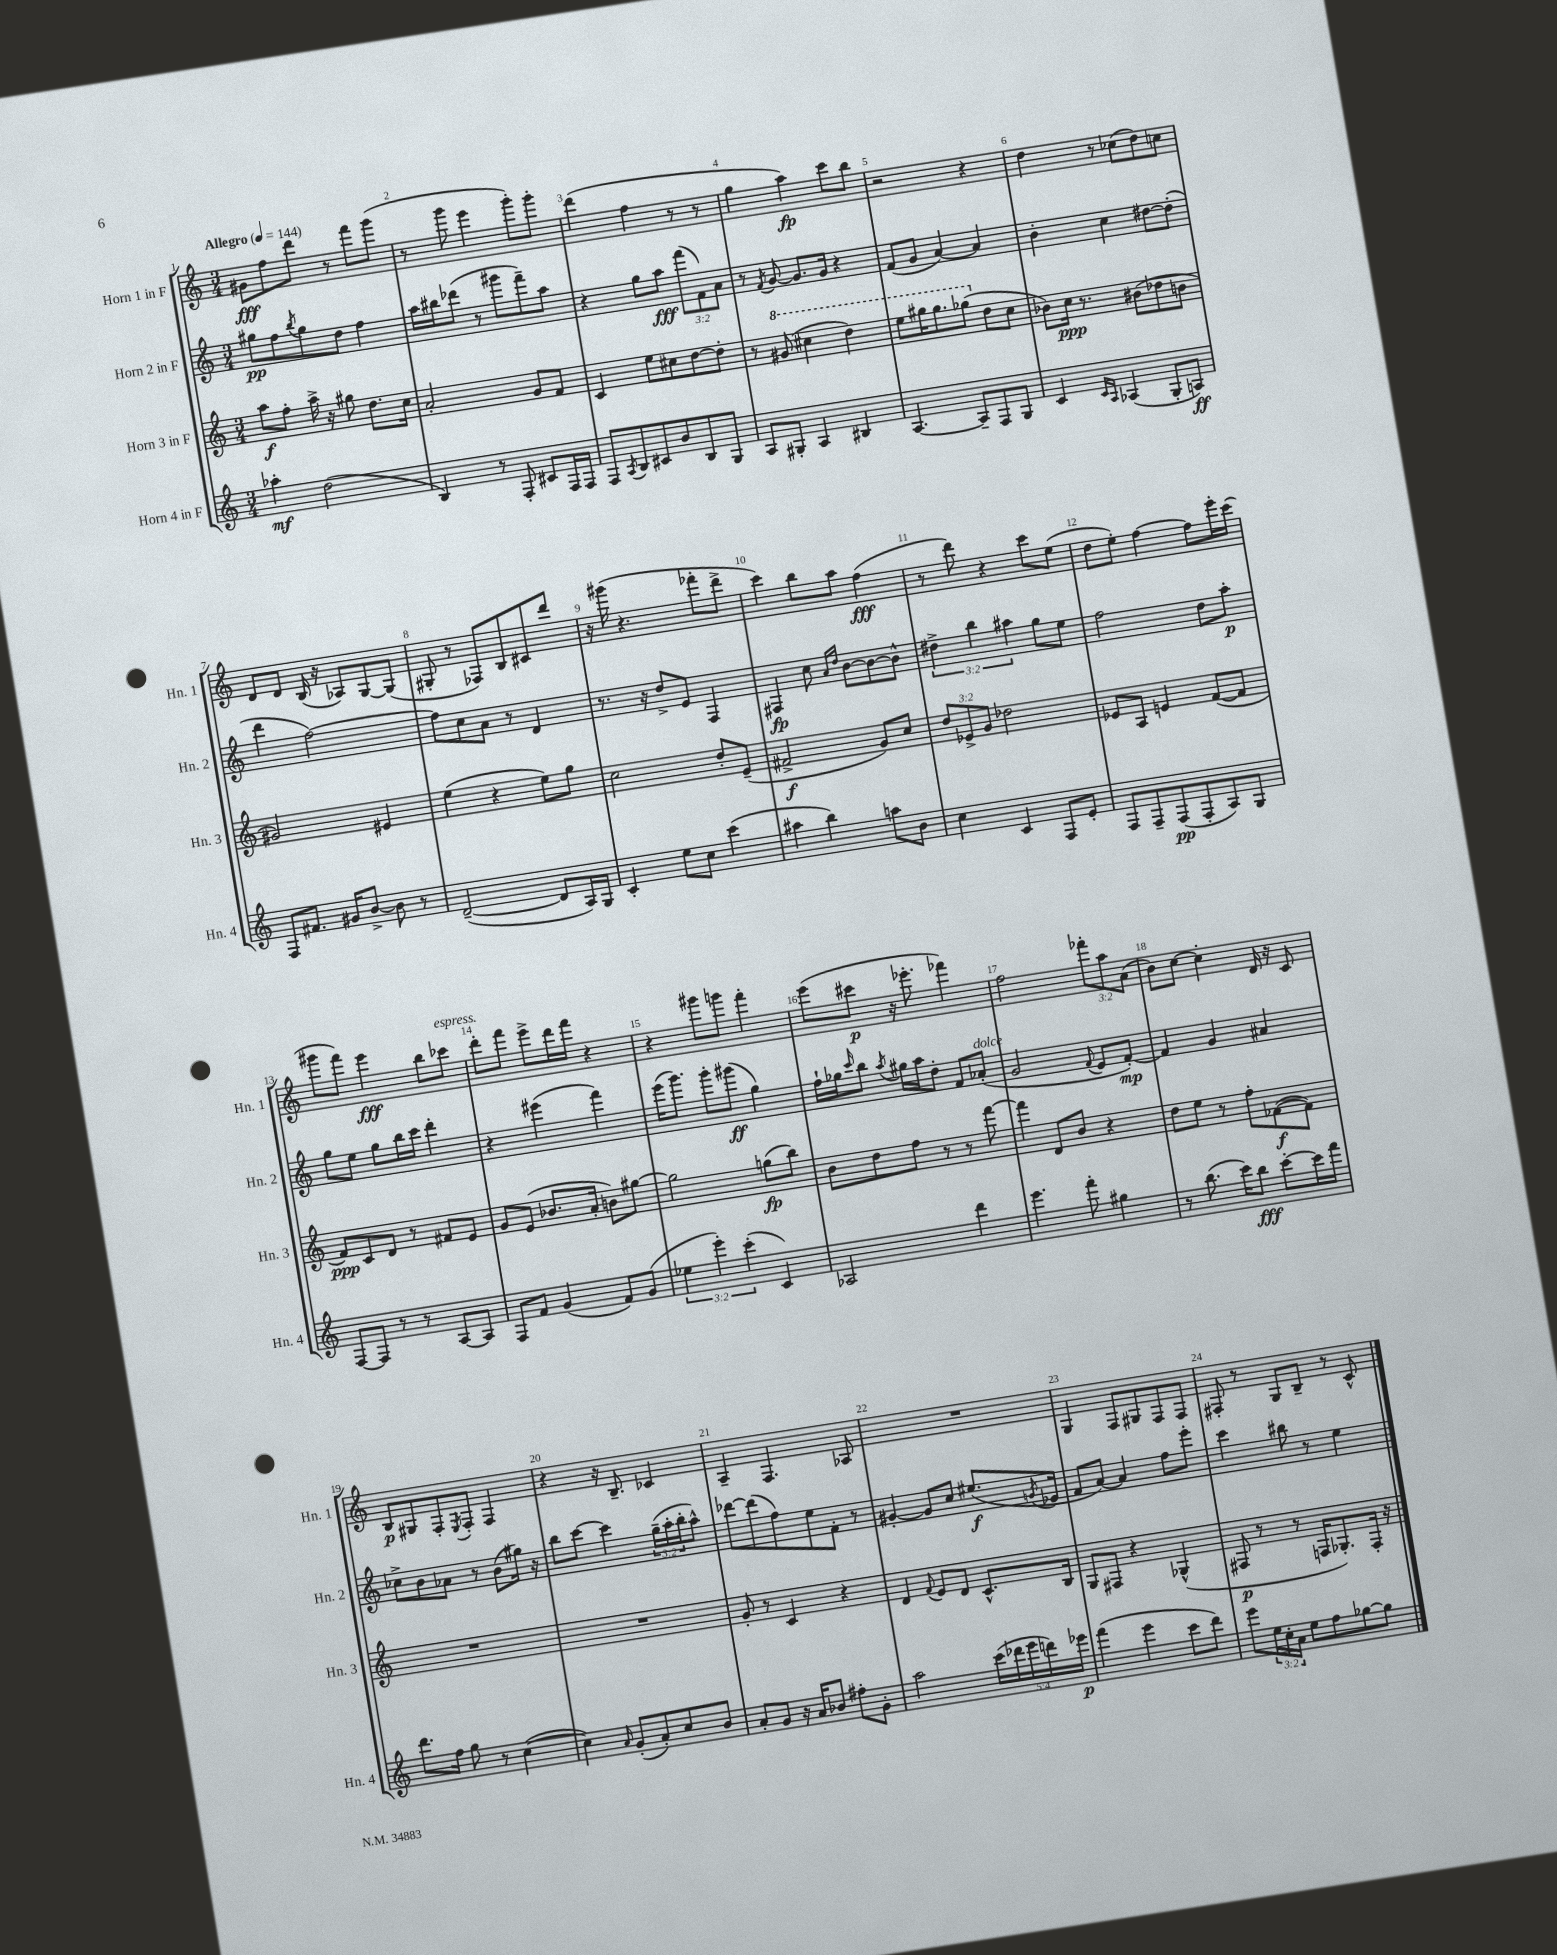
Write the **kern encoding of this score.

**kern	**kern	**kern	**kern
*staff4	*staff3	*staff2	*staff1
*clefG2	*clefG2	*clefG2	*clefG2
*k[]	*k[]	*k[]	*k[]
*M3/4	*M3/4	*M3/4	*M3/4
*MM144	*MM144	*MM144	*MM144
4aa-'\	8aa\L	8gg#\L	8g#\L
.	8ff'\J	8ff\	8ff\
.	.	8qbb/	.
(2dd\	16aa^\	8gg#\	8ddd\J
.	16r	.	.
.	8gg#\	8dd\J	8r
.	8.dd\L	4ff\	8fff\L
.	.	.	(8ggg\J
.	16cc\Jk	.	.
=	=	=	=
4B/)	2a'/	16aa\LL	8r
.	.	16bb#\J	.
.	.	(8ddd-\J	8ggg\
8r	.	8r	4eee\
8F'/	.	8ggg#\L	.
8c#/L	8g/L	8fff~\)	8ggg'\L)
16F/L	8f/J	8aa\J	8ggg'\J
16F/JJ	.	.	.
=	=	=	=
8F/L	4c/	4r	(4ddd\
8qA/	.	.	.
8B/	.	.	.
8c#/	8ee\L	8gg\L	4ff\
8b/	8cc#\	8aa\J	.
8B/	[8dd\	(12fff\L	8r
.	.	12f\)	.
8G/J	8dd'\]J	.	8r
.	.	12a\J	.
=	=	=	=
8A/L	8r	8r	4gg\
.	.	8qf/	.
8G#'/J	(8gg#/	[8g/	.
4A/	4ccc#\	8.g/]L	4aa\)
.	.	16g/Jk	.
4B#/	4ddd\)	4r	8ccc\L
.	.	.	8bb\J
=	=	=	=
[4.A/	8eee\L	(8f/L	2r
.	16ggg#\K	8g/J	.
.	8.ggg#\	.	.
.	.	[4a/)	.
8A~/]L	(8ggg-\J	.	.
8F/	8dd\L	4a/]	4r
8G/J	8cc\J	.	.
=	=	=	=
4c/	8b-\L)	4b'\	4dd\
.	16cc\Jk	.	.
.	8.r	.	.
16qqc/LL	.	.	.
16qqA/JJ	.	.	.
(4A-/	.	4cc\	8r
.	(8b#\L	.	(8cc-\L
8G'/L	8dd-\	[8dd#\L	8dd\)
8A/J)	8b\J	(8dd#'\]J	8cc\J
=	=	=	=
8F/L	2g#/)	4ddd\	8d/L
8.f#/J	.	.	8d/J
.	.	[2ff\)	(16B/
16g#/LK	.	.	16r
[8b^/J	.	.	8A-/L)
8b\]	4e#/	.	[8G/
8r	.	.	(8G/]J
=	=	=	=
([2d~/	(4ee\	8ff\]L	8G#'/
.	.	8cc\	8r
.	4r	8a\J	8F-/L)
.	.	8r	8B/
8d/]L	8ee\L)	4d/	8c#/
16A/L)	8gg\J	.	8ddd/J
16G/JJ	.	.	.
=	=	=	=
4c'/	2cc\	8.r	16r
.	.	.	(16ggg#\
.	.	.	4.r
.	.	16r	.
8ee\L	.	8dd^/L	.
8cc\J	.	8e/J	.
(4ccc\	8dd'/L	4F/	8fff-'\L
.	(8e~/J	.	8ddd^\J
=	=	=	=
4aa#\	2f#^/	4F#/	4ccc\)
4bb\)	.	8cc\	8bb\L
.	.	16qqa/LL	.
.	.	16qqdd/JJ	.
.	.	[8b\L	8aa\J
8aa\L	8g/L)	8b\_	(4ff\
8b\J	8cc/J	8b^^\]J	.
=	=	=	=
4cc\	12dd/L	6dd#^\	8r
.	12e-^/	.	.
.	.	.	8ddd\)
.	12g/J	6bb\	.
4c/	2dd-\	.	4r
.	.	6aa#\	.
8F/L	.	8gg\L	8ccc\L
8e'/J	.	8ee\J	(8ee\J
=	=	=	=
8F/L	8e-/L	2ff\	8dd\L
8F~/	8A/J	.	8ee'\J)
(8F/	4e/	.	[4ff\
8F'/	.	.	.
8A/)	([8f/L	8dd\L	8ff\]L
8G/J	8f/]J	8aa'\J	16eee'\L
.	.	.	(16ccc\JJ
=	=	=	=
[8F/L	8f/L)	8gg\L	8ggg#\L
8F/]J	8c/	8ee\J	8fff\J)
8r	8d/J	8gg\L	4eee\
8r	8r	16bb\L	.
.	.	16ccc\JJ	.
[8A/L	8f#/L	4ddd'\	8bb\L
8A/]J	8e/J	.	8ccc-\J
=	=	=	=
8F/L	8g/L	4r	8ddd'\L
8f/J	(8e/J	.	8fff\J
(4g/	8.b-/L	(4eee#\	8eee^\L
.	.	.	16ddd\L
.	16a'/Jk	.	16fff\JJ
8f/L)	8b\L)	4fff\)	4r
(8g/J	[8gg#\J	.	.
=	=	=	=
6ee-\	2gg#\]	(16eee\LK	4r
.	.	8.ggg\J)	.
6eee'\)	.	.	.
.	.	8ggg'\L	8ggg#\L
(6ccc'\	.	.	.
.	.	(8ggg#\J	8ggg\J
4c/)	(8gg\L	4gg\)	4fff'\
.	8bb\J)	.	.
=	=	=	=
2A-/	8b\L	16ff`\LL	(8eee\L
.	.	16gg-\J	.
.	.	16qqccc/	.
.	8dd\	8bb\J	8ccc#\J
.	.	8qaa/	.
.	8ff\J	16gg#\LL	16r
.	.	16aa\J	8.eee-'\
.	8r	8dd'\J	.
4ddd\	8r	8f/L	4fff-\)
.	[8fff\	(8a-'/J	.
=	=	=	=
4.eee\	4fff\]	2g/	2ff\
.	8d/L	.	.
8fff'\	8b/J	.	.
.	.	8qqf/	.
4gg#\	4r	8e/L	12fff-'\L
.	.	.	12aa\
.	.	[8f'/J)	.
.	.	.	(12a\J
=	=	=	=
8r	8dd\L	4f/]	8b\L)
(8.bb\	8ee\J	.	[8cc\J
.	8r	4g/	4cc'\]
16ccc\LK)	.	.	.
8bb\J	8ff'\L	.	.
[8ccc'\L	([8f-\	4a#/	16d/
.	.	.	16r
16ccc\]L	8f-\]J)	.	8c/
16fff\JJ	.	.	.
=	=	=	=
8.ddd\L	2.r	8cc-^\L	8B/L
.	.	8b\	8G#/
16ff\Jk	.	.	.
8gg\	.	8a-\J	8F'/
.	.	.	8qE/
8r	.	8r	8F'/J
([4cc\	.	(8b\L	4F/
.	.	16gg#\Jk)	.
.	.	16r	.
=	=	=	=
4cc\])	2.r	8bb\L	4r
.	.	[8ccc\J	.
16qqa/	.	.	.
(8g'/L	.	4ccc\]	16r
.	.	.	8.B~/
8a'/)	.	.	.
8cc/	.	(24gg~\LL	4c-/
.	.	24aa'\	.
.	.	24bb'\J	.
8b/J	.	8aa^^\J)	.
=	=	=	=
8a'/L	8g'/	[8ddd-\L	4A~/
8g/J	8r	(8ddd-\]	.
16r	4c/	8ff\)	4.F/
16a/LK	.	.	.
8b-/J	.	8ee\	.
8ff#'\L	4r	8f'\J	.
8g'\J	.	8r	8A-/
=	=	=	=
2aa\	4d/	[4g#'/	2.r
.	8qqf/	.	.
.	8e/L	8g#/]L	.
.	8d/J	8cc/J	.
(20ccc\LL	8.c^^/L	(8.ee#/L	.
20ddd-\	.	.	.
20eee\	.	.	.
20ddd\)	.	.	.
.	.	8qg/	.
.	16B/Jk	16e-/Jk	.
20eee-\JJ	.	.	.
=	=	=	=
(4fff\	8G/L	8f/L	4G/
.	8F#/J	[8a/J)	.
4eee\	4r	4a/]	8F/L
.	.	.	8G#/
8ccc\L	(4G-^^/	8ff\L	8F/
8ddd\J)	.	8eee'\J	8F/J
=	=	=	=
8eee\L	8F#/	4ccc\	8F#'/
24ee\L	8r	.	8r
24cc'\	.	.	.
24a\JJ	.	.	.
8ee\L	8r	8bb#\	8G/L
8ff\	16F/LK	8r	8B~/J
.	8.G-'/)	.	.
[8gg-\	.	4ee\	8r
8gg-\]J	16F'/Jk	.	8c^^/
.	16r	.	.
==	==	==	==
*-	*-	*-	*-
